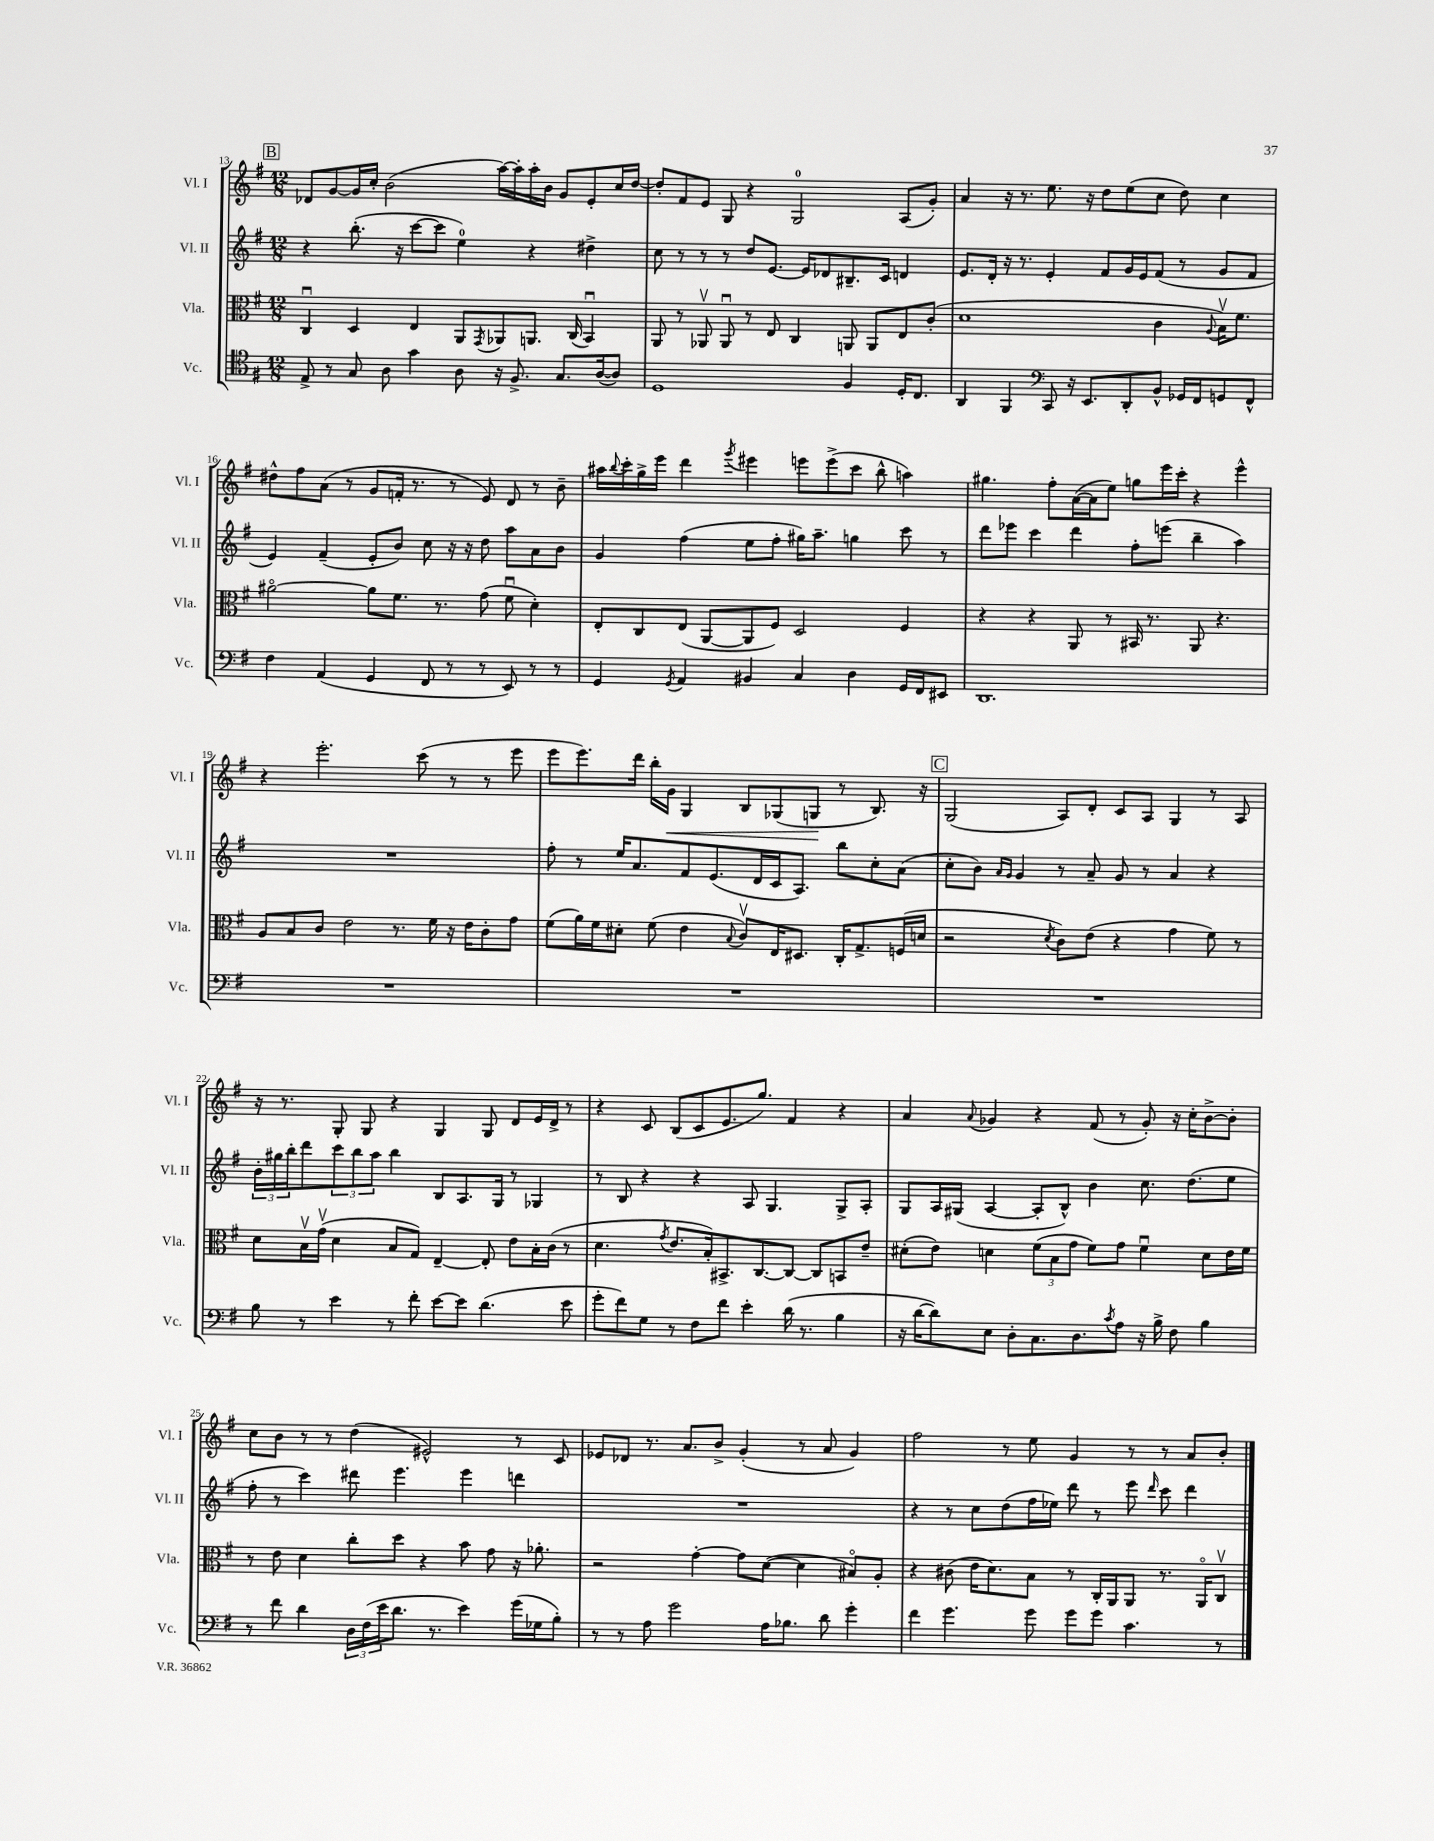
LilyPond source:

<<
\new StaffGroup <<
\new Staff = "s0" \with { instrumentName = "Vl. I" shortInstrumentName = "Vl. I" } {
    \clef treble \key g \major \numericTimeSignature \time 12/8
    \mark \markup { \box "B" } des'8 g'8~ g'16 c''16-. b'2( a''16~) a''16-. a''16-. b'16 g'8 e'8-. c''16 d''16~ |
    d''8-. fis'8 e'8 g8 r4 g2-0 a8( g'8-.) |
    a'4 r16 r8. e''8. r16 d''8 e''8( c''8 d''8) c''4 |
    dis''8-^ fis''8 a'8( r8 g'8 f'16-. r8. r8 e'8) d'8 r8 b'8-- |
    ais''16 \appoggiatura { b''8 } c'''16-. g''16-> e'''16 d'''4 \acciaccatura { g'''8 } eis'''4 e'''8 e'''8->( c'''8 b''8-^ a''4) |
    gis''4. fis''8-. a'16~( a'16 e''8) g''8 e'''16 c'''16-. r4 e'''4-^ |
    r4 e'''2.-. c'''8( r8 r8 e'''8 |
    e'''8 e'''8.) d'''16 b''16-. g'16\< g4 b8 ges8( g8\! r8 b8.) r16 |
    \mark \markup { \box "C" } g2( a8) d'8-. c'8 a8 g4 r8 a8 |
    r16 r8. g8-. g8 r4 g4 g8 d'8 e'16 d'16-> r8 |
    r4 c'8 b8( c'8 e'8. g''8.) fis'4 r4 |
    a'4 \appoggiatura { a'8 } ges'4 r4 fis'8( r8 ges'8-.) r16 c''16-. b'8~-> b'8-. |
    c''8 b'8 r8 r8 d''4( eis'2-^) r8 c'8 |
    ees'8 des'8 r8. a'8. b'8-> g'4-.( r8 a'8 g'4) |
    fis''2 r8 e''8 g'4 r8 r8 a'8 b'8-. \bar "|." |
}
\new Staff = "s1" \with { instrumentName = "Vl. II" shortInstrumentName = "Vl. II" } {
    \clef treble \key g \major \numericTimeSignature \time 12/8
    \mark \markup { \box "B" } r4 b''8.-.( r16 c'''8~ c'''8 e''4-0) r4 dis''4-> |
    c''8 r8 r8 r8 d''8 e'8.~ e'16 des'8 bis8.-- c'16 d'4 |
    e'8. d'16-. r16 r8. e'4-. fis'8 g'16 e'16 fis'8( r8 g'8 fis'8 |
    e'4) fis'4--( e'8-. b'8) c''8 r16 r16 d''8 a''8 a'8 b'8 |
    g'4 fis''4( e''8 fis''8-. gis''16) a''8.-- g''4 c'''8 r8 |
    d'''8 ees'''8 c'''4 d'''4 fis''8-. e'''8( b''4-- a''4) |
    R1. |
    fis''8-. r8 e''16 a'8. fis'8 e'8.( d'16 c'16 a8.) b''8 c''8-. a'8( |
    \mark \markup { \box "C" } c''8-. b'8) \grace { a'16 g'16 } g'4 r8 a'8-- g'8 r8 a'4 r4 |
    \tuplet 3/2 { b'16-. gis''16 b''16-. } d'''8 \tuplet 3/2 { c'''8 b''8 a''8 } b''4 b8 a8. g16 r8 ges4 |
    r8 b8 r4 r4 a8 g4. g8-> a8-. |
    g8 a16 gis16( a4~ a8-. b8-^) b'4 c''8. d''8.( e''8 |
    fis''8-. r8 c'''4) dis'''8 e'''4. e'''4 d'''4 |
    R1. |
    r4 r8 c''8 d''8( fis''16 ees''16) d'''8 r8 e'''8 \grace { d'''16 } c'''8 d'''4 \bar "|." |
}
\new Staff = "s2" \with { instrumentName = "Vla." shortInstrumentName = "Vla." } {
    \clef alto \key g \major \numericTimeSignature \time 12/8
    \mark \markup { \box "B" } c4\downbow d4 e4 a,8 \acciaccatura { g,8 } aes,8 a,8. c16( b,4\downbow) |
    a,8 r8 aes,8\upbow aes,8\downbow r8 e8 c4 a,8 a,8 e8 c'8-.( |
    d'1 c'4 \appoggiatura { a8 } b16\upbow) fis'8. |
    ais'2~\flageolet ais'8 fis'8. r8. g'8( fis'8\downbow d'4-.) |
    e8-. c8 e8( a,8~ a,8 fis8) d2 fis4 |
    r4 r4 a,8 r8 bis,16 r8. a,8 r4. |
    a8 b8 c'8 e'2 r8. fis'16 r16 e'16 c'8-. g'8 |
    fis'8( a'16) fis'16 dis'8-. fis'8( e'4 \appoggiatura { b8 } c'8\upbow) e16 dis8. c16-. g8.-> f16( d'16 |
    \mark \markup { \box "C" } r2 \acciaccatura { d'8 } c'8) e'8( r4 g'4 fis'8) r8 |
    d'8 b16\upbow g'16\upbow( d'4 b8 g8) e4~-- e8-. e'8 b16-. c'16( r8 |
    d'4. \acciaccatura { g'8 } e'8. b16-.) bis,8.-> c8.~ c8~ c8 b,8 e'8-- |
    dis'8-.( e'8) d'4 \tuplet 3/2 { fis'8( b8 g'8 } fis'8) g'8 fis'4\downbow d'8 e'16 fis'16 |
    r8 e'8 d'4 c''8-. d''8 r4 b'8 g'8 r16 aes'8.-. |
    r2 g'4~-. g'8 d'8~( d'4 bis8\flageolet) a8-. |
    r4 cis'8( e'16 d'8.) b8 r8 c16-. a,16 a,8 r8. a,16\flageolet c8\upbow \bar "|." |
}
\new Staff = "s3" \with { instrumentName = "Vc." shortInstrumentName = "Vc." } {
    \clef tenor \key g \major \numericTimeSignature \time 12/8
    \mark \markup { \box "B" } e8-> r8 g8 a8 g'4 a8 r16 fis8.-> g8. a16~( a8) |
    d1 fis4 d16-. c8. |
    a,4 fis,4 \clef bass c,8 r16 e,8. d,8-. b,8-^ ges,16 fis,16 g,8 fis,8-^ |
    fis4 a,4( g,4 fis,8 r8 r8 e,8) r8 r8 |
    g,4 \acciaccatura { g,8 } a,4 bis,4 c4 d4 g,16 fis,16 eis,8 |
    d,1. |
    R1. |
    R1. |
    \mark \markup { \box "C" } R1. |
    b8 r8 e'4 r8 fis'8-. e'8~ e'8 d'4.( e'8 |
    g'8-. fis'8) g8 r8 fis8 fis'8 e'4-. d'16( r8. b4 |
    r16 d'16~ d'8) e8 d8-. c8. d8. \acciaccatura { c'8 } a8 r16 b16-> fis8 b4 |
    r8 fis'8 d'4 \tuplet 3/2 { d16 fis16( e'16 } d'8. r8. e'4) g'16( ges16 b8-.) |
    r8 r8 a8 g'2 a16 bes8. d'8 g'4-. |
    fis'4 g'4. g'8 g'8 g'8 c'4. r8 \bar "|." |
}
>>
>>
\layout { \context { \Score currentBarNumber = #13 } }
